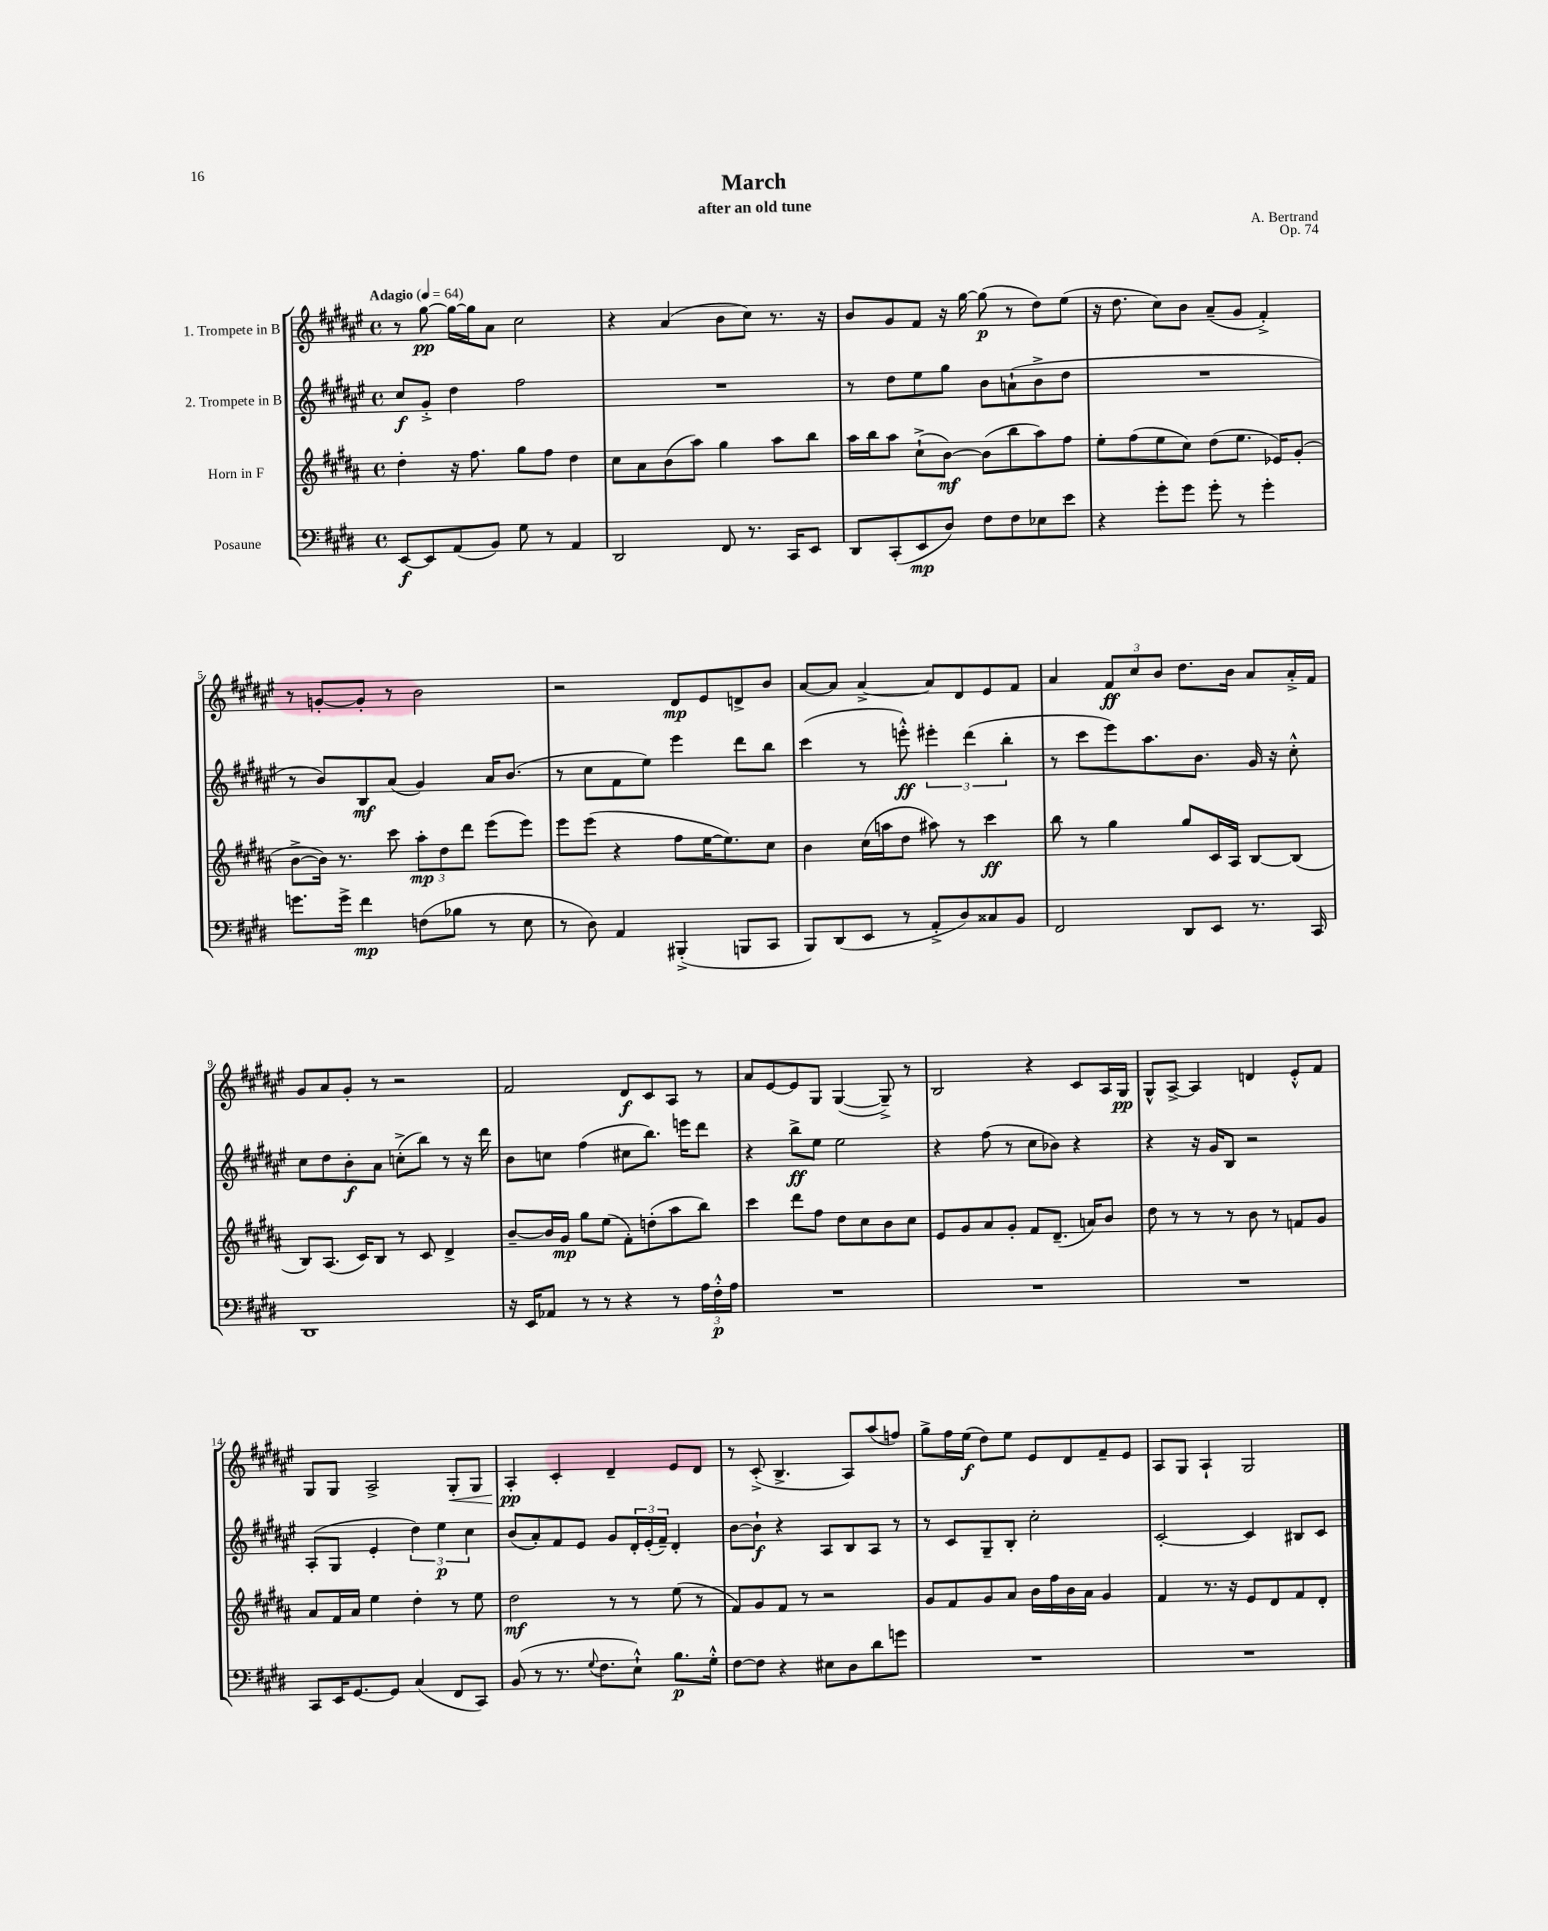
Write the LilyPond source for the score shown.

\header { title = "March" composer = "A. Bertrand" subtitle = "after an old tune" opus = "Op. 74" }
<<
\new StaffGroup <<
\new Staff = "s0" \with { instrumentName = "1. Trompete in B" } {
    \clef treble \key fis \major \defaultTimeSignature \time 4/4 \tempo "Adagio" 4 = 64
    r8 gis''8~\pp gis''16~ gis''16 ais'8 cis''2 |
    r4 ais'4( b'8 cis''8) r8. r16 |
    b'8 gis'8 fis'8 r16 gis''16~ gis''8\p( r8 dis''8) eis''8( |
    r16 dis''8. cis''8) b'8 ais'8--( gis'8 fis'4-.->) |
    r8 g'8~-. g'8-. r8 b'2 |
    r2 dis'8\mp eis'8 d'8-> b'8 |
    ais'8~ ais'8 ais'4~-> ais'8 dis'8 eis'8 fis'8 |
    ais'4 \tuplet 3/2 { fis'8\ff cis''8 b'8 } dis''8. b'16 ais'8 ais'16-.-> fis'16 |
    gis'8 ais'8 gis'8-. r8 r2 |
    fis'2 dis'8\f cis'8 ais8 r8 |
    ais'8 eis'8~ eis'8 gis8 gis4~( gis8--->) r8 |
    b2 r4 cis'8 ais16 gis16\pp |
    gis8-^ ais8~-> ais4 d'4 eis'8-.-^ fis'8 |
    gis8 gis8 ais2-> gis8-.\< gis8 |
    ais4-.\pp\! cis'4-. dis'4-- eis'8 dis'8 |
    r8 cis'8-.->( b4.-> ais8) ais''8( f''8) |
    gis''8-> fis''16 eis''16\f( dis''8) eis''8 eis'8 dis'8 fis'8-- eis'8 |
    ais8 gis8 ais4-! gis2 \bar "|." |
}
\new Staff = "s1" \with { instrumentName = "2. Trompete in B" } {
    \clef treble \key fis \major \defaultTimeSignature \time 4/4
    cis''8\f gis'8-.-> dis''4 fis''2 |
    R1 |
    r8 dis''8 eis''8 gis''8 b'8 a'8-!( b'8-> dis''8 |
    R1 |
    r8 b'8) b8\mf ais'8( gis'4) ais'16 b'8.( |
    r8 cis''8 fis'8 eis''8) eis'''4 dis'''8 b''8 |
    cis'''4( r8 e'''8-.-^\ff) \tuplet 3/2 { eis'''4-. dis'''4( b''4-. } |
    r8 cis'''8 eis'''8) ais''8. b'8. gis'16 r16 cis''8-.-^ |
    cis''8 dis''8 b'8-.\f ais'8 c''8-.->( b''8) r8 r16 dis'''16 |
    b'8 c''8 fis''4( cis''8 b''8.) e'''16 dis'''8 |
    r4 b''8->\ff eis''8 eis''2 |
    r4 fis''8( r8 cis''8 bes'8) r4 |
    r4 r16 gis'16 b8 r2 |
    ais8-.( gis8 eis'4-. \tuplet 3/2 { dis''4) eis''4\p cis''4 } |
    b'8( ais'8-.) fis'8 eis'8 gis'8 \tuplet 3/2 { dis'16-. eis'16-.( fis'16--) } dis'4-. |
    b'8~ b'8-!\f r4 ais8 b8 ais8 r8 |
    r8 cis'8 gis8-- b8-. cis''2-. |
    cis'2~-. cis'4 bis8 cis'8 \bar "|." |
}
\new Staff = "s2" \with { instrumentName = "Horn in F" } {
    \clef treble \key b \major \defaultTimeSignature \time 4/4
    dis''4-. r16 fis''8. gis''8 fis''8 dis''4 |
    cis''8 ais'8 b'8( ais''8) gis''4 ais''8 b''8 |
    ais''16 b''16 ais''8 cis''8-!->( b'8~\mf) b'8( b''8 ais''8) fis''8 |
    e''8-. fis''8( e''8 cis''8) dis''8( e''8. ees'16) gis'8-.( |
    b'8~-> b'16) r8. cis'''8 \tuplet 3/2 { ais''8-.\mp dis''8 dis'''8 } e'''8( e'''8) |
    e'''8 e'''8( r4 fis''8 e''16~ e''8.) cis''8 |
    b'4 cis''16( a''16 dis''8 ais''8) r8 cis'''4\ff |
    b''8 r8 gis''4 gis''8 cis'16 ais16 b8~ b8( |
    b8) ais8.( cis'16) b8 r8 cis'8 dis'4-> |
    b'8~-- b'16 gis'16\mp gis''8 e''8( fis'8-.) d''8-.( ais''8 b''8) |
    cis'''4 dis'''8 fis''8 dis''8 cis''8 b'8 cis''8 |
    e'8 gis'8 ais'8 gis'8-. fis'8 dis'8.--( a'16) b'8 |
    dis''8 r8 r8 r8 b'8 r8 f'8 gis'8 |
    ais'8 fis'16 ais'16 e''4 dis''4-. r8 e''8 |
    dis''2\mf r8 r8 e''8( r8 |
    fis'8) gis'8 fis'8 r8 r2 |
    gis'8 fis'8 gis'8 ais'8 b'16 fis''16 b'16 ais'16 gis'4 |
    fis'4 r8. r16 e'8 dis'8 fis'8 dis'8-. \bar "|." |
}
\new Staff = "s3" \with { instrumentName = "Posaune" } {
    \clef bass \key e \major \defaultTimeSignature \time 4/4
    e,8~\f e,8 a,8( b,8) gis8 r8 a,4 |
    dis,2 fis,8 r8. cis,16 e,8 |
    dis,8 cis,8-.( e,8\mp dis8) fis8 fis8 ees8 e'8 |
    r4 gis'8-. gis'8 gis'8-. r8 gis'4-. |
    g'8. g'16-> fis'4\mp f8( bes8 r8 e8 |
    r8 dis8) a,4 bis,,4-.->( b,,8 cis,8 |
    b,,8) dis,8( e,8 r8 a,8-.-> dis8) cisis8 b,8 |
    fis,2 dis,8 e,8 r8. cis,16 |
    dis,1 |
    r16 e,16 aes,8 r8 r8 r4 r8 \tuplet 3/2 { a16 fis16-.-^\p a16 } |
    R1 |
    R1 |
    R1 |
    cis,8 e,16 gis,8.~ gis,8 cis4( fis,8 cis,8) |
    b,8( r8 r8. \appoggiatura { gis8 } fis8. e8-!-^) b8.\p gis16-.-^ |
    fis8~ fis8 r4 eis8 dis8 dis'8 g'8 |
    R1 |
    R1 \bar "|." |
}
>>
>>
